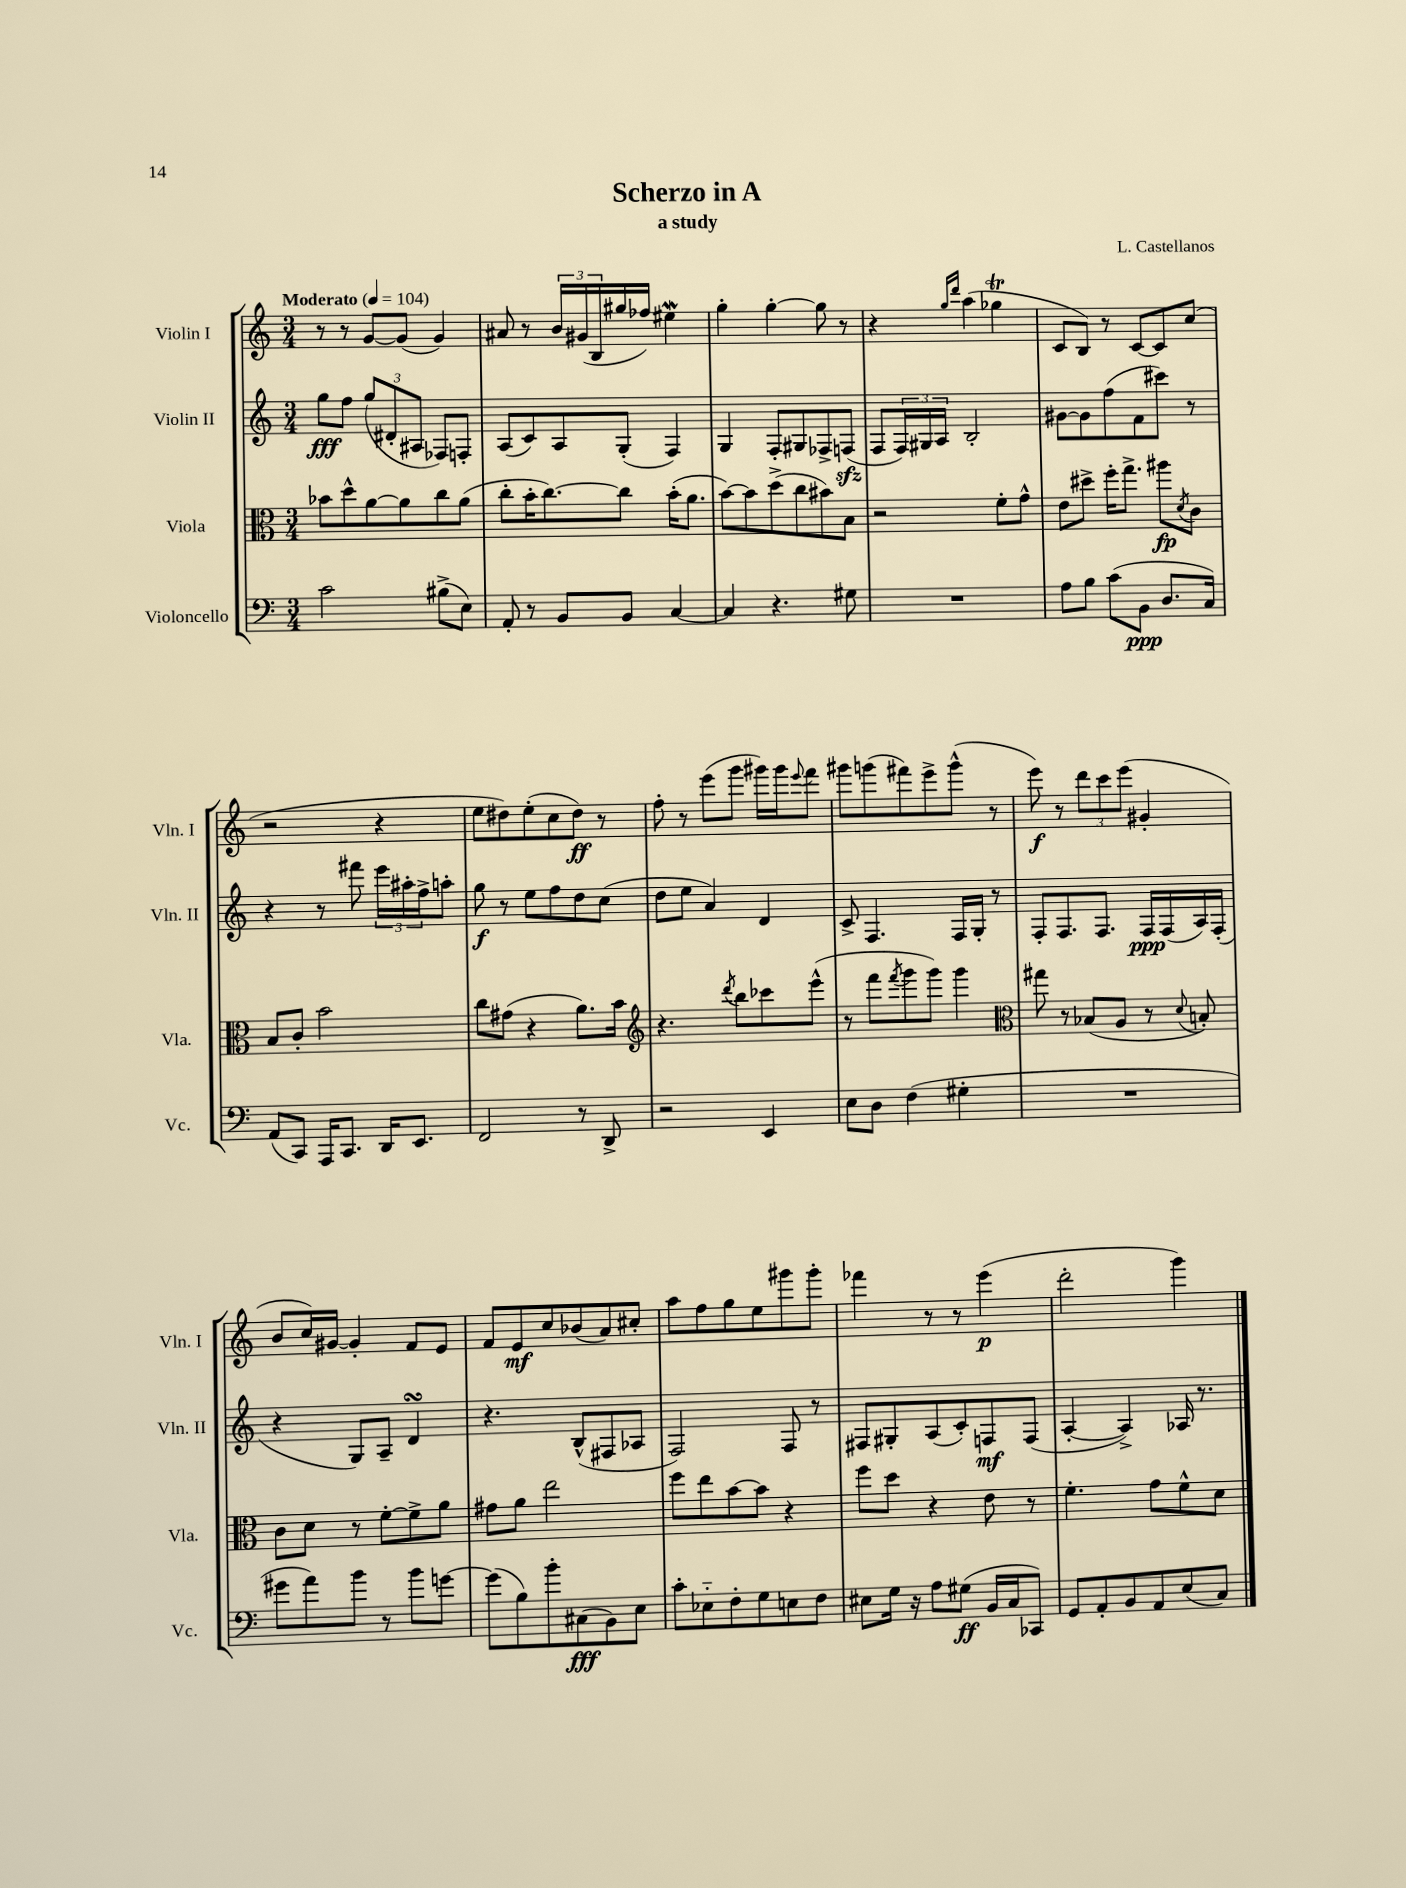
\header { title = "Scherzo in A" composer = "L. Castellanos" subtitle = "a study" }
<<
\new StaffGroup <<
\new Staff = "s0" \with { instrumentName = "Violin I" shortInstrumentName = "Vln. I" } {
    \clef treble \key c \major \numericTimeSignature \time 3/4 \tempo "Moderato" 4 = 104
    r8 r8 g'8~ g'8( g'4) |
    ais'8 r8 \tuplet 3/2 { b'16 gis'16( b16 } gis''16 fes''16) eis''4\mordent |
    g''4-. g''4~-. g''8 r8 |
    r4 \grace { g''16 d'''16 } a''4( ges''4\trill |
    c'8 b8) r8 c'8~ c'8 c''8( |
    r2 r4 |
    e''8 dis''8) e''8-.( c''8 dis''8\ff) r8 |
    f''8-. r8 e'''8( g'''8 gis'''16) gis'''16 \appoggiatura { e'''8 } f'''8 |
    gis'''8 g'''8( fis'''8) e'''8-> g'''8-^( r8 |
    e'''8\f) r8 \tuplet 3/2 { d'''8 c'''8 e'''8( } gis'4-. |
    b'8 c''16) gis'16~ gis'4-. f'8 e'8 |
    f'8 e'8\mf c''8 bes'8( a'8) cis''8-. |
    a''8 f''8 g''8 e''8 gis'''8 gis'''8-. |
    fes'''4 r8 r8 e'''4\p( |
    d'''2-. g'''4) \bar "|." |
}
\new Staff = "s1" \with { instrumentName = "Violin II" shortInstrumentName = "Vln. II" } {
    \clef treble \key c \major \numericTimeSignature \time 3/4
    g''8\fff f''8 \tuplet 3/2 { g''8( dis'8-. ais8 } fes8) f8-. |
    a8( c'8) a8 g8-.( f4) |
    g4 f8-. gis8 fes8-> f8\sfz( |
    f8 \tuplet 3/2 { f16) gis16 a16 } b2-. |
    gis'8~ gis'8 f''8( f'8 cis'''8) r8 |
    r4 r8 fis'''8 \tuplet 3/2 { e'''16 ais''16-. f''16-> } a''8-. |
    g''8\f r8 e''8 f''8 d''8 c''8( |
    d''8 e''8 a'4) d'4 |
    c'8-> f4. f16 g16-. r8 |
    f8-. f8. f8. f16\ppp f16( a16) f16-.( |
    r4 g8) a8-- d'4\turn |
    r4. b8-^( fis8 aes8 |
    f2) f8 r8 |
    fis8 gis8-. a8( c'8-.) f8\mf f8( |
    a4~-. a4->) aes16 r8. \bar "|." |
}
\new Staff = "s2" \with { instrumentName = "Viola" shortInstrumentName = "Vla." } {
    \clef alto \key c \major \numericTimeSignature \time 3/4
    bes'8 d''8-^ a'8~ a'8 c''8 a'8( |
    c''8-. b'16-. c''8.~) c''8 b'16-.( a'8. |
    b'8~) b'8 d''8->( c''8 bis'8) b8 |
    r2 f'8-. g'8-^ |
    e'8 dis''8-> f''16-. g''8.-> ais''8\fp \acciaccatura { d'8 } c'8 |
    b8 c'8-. b'2 |
    c''8 gis'8( r4 a'8.) b'16 |
    \clef treble r4. \acciaccatura { d'''8 } b''8 ces'''8 e'''8-^( |
    r8 f'''8 \acciaccatura { f'''8 } g'''8 g'''8) g'''4 |
    \clef alto gis''8 r8 bes8( a8 r8 \appoggiatura { d'8 } b8-.) |
    c'8 d'8 r8 f'8~-. f'8-> a'8 |
    gis'8 a'8 e''2 |
    f''8 e''8 b'8~ b'8 r4 |
    f''8 d''8 r4 e'8 r8 |
    f'4.-. g'8 f'8-^ d'8 \bar "|." |
}
\new Staff = "s3" \with { instrumentName = "Violoncello" shortInstrumentName = "Vc." } {
    \clef bass \key c \major \numericTimeSignature \time 3/4
    c'2 bis8->( e8) |
    a,8-. r8 b,8 b,8 c4~ |
    c4 r4. gis8 |
    R2. |
    a8 b8 c'8( b,8\ppp d8. c16) |
    a,8( c,8) a,,16 c,8. d,16 e,8. |
    f,2 r8 d,8-> |
    r2 e,4 |
    e8 d8 f4( gis4-. |
    R2. |
    gis'8 a'8) b'8 r8 b'8 g'8~ |
    g'8( b8) b'8-. cis8\fff( b,8) e8 |
    c'8-. ees8-_ f8-. g8 e8 f8 |
    eis8 g16 r16 a8 gis8\ff( b,16 c16 ces,8) |
    g,8 a,8-. b,8 a,8 e8( c8) \bar "|." |
}
>>
>>
\layout { \context { \Score \remove "Bar_number_engraver" } }
